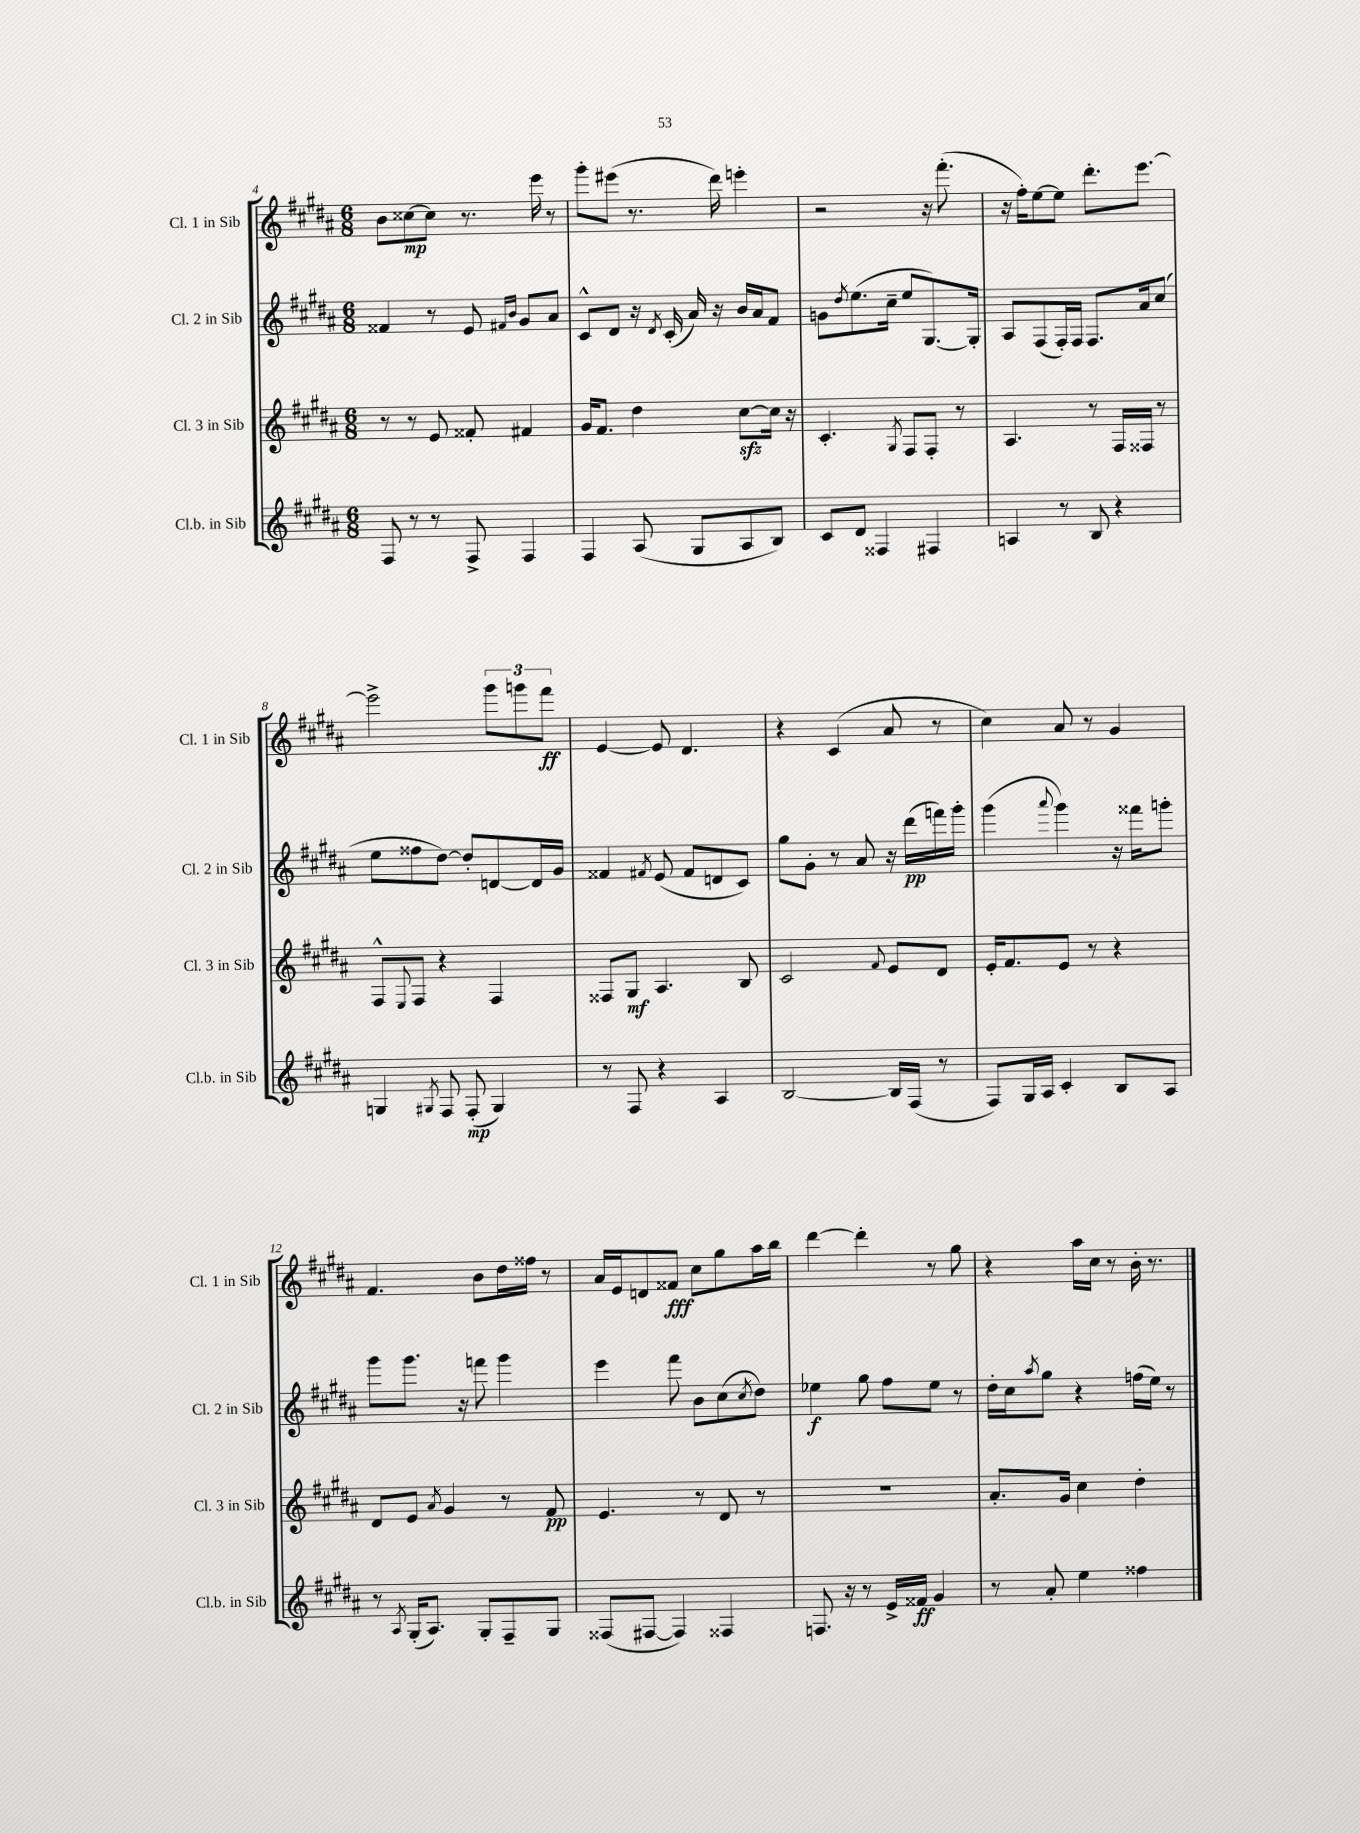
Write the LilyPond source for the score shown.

<<
\new StaffGroup <<
\new Staff = "s0" \with { instrumentName = "Cl. 1 in Sib" shortInstrumentName = "Cl. 1 in Sib" } {
    \clef treble \key b \major \numericTimeSignature \time 6/8
    b'8 cisis''8~\mp cisis''8 r8. e'''16 r8 |
    gis'''8-. eis'''8( r8. dis'''16) e'''4-. |
    r2 r16 fis'''8.-.( |
    r16 fis''16-.) e''8~ e''8 dis'''8.-. e'''8.~ |
    e'''2-> \tuplet 3/2 { gis'''8 g'''8 fis'''8\ff } |
    e'4~ e'8 dis'4. |
    r4 cis'4( ais'8 r8 |
    cis''4) ais'8 r8 gis'4 |
    fis'4. b'8 dis''16 fisis''16 r8 |
    ais'16 e'16 d'8 fisis'8\fff cis''8 gis''8 ais''16 b''16 |
    dis'''4~ dis'''4-. r8 gis''8 |
    r4 ais''16 cis''16 r8 b'16-. r8. \bar "|." |
}
\new Staff = "s1" \with { instrumentName = "Cl. 2 in Sib" shortInstrumentName = "Cl. 2 in Sib" } {
    \clef treble \key b \major \numericTimeSignature \time 6/8
    fisis'4 r8 e'8 \grace { fis'16 b'16 } gis'8 ais'8 |
    cis'8-^ dis'8 r16 \acciaccatura { dis'8 } cis'16-.( ais'16) r16 b'16 ais'16 fis'8 |
    g'8 \acciaccatura { dis''8 } e''8.( cis''16-- e''8 gis8.~) gis16-. |
    ais8 fis8( fis16-.) fis16 fis8. ais'16 cis''8( |
    e''8 fisis''8 dis''8~) dis''8-. d'8~ d'16 gis'16 |
    fisis'4 \acciaccatura { fis'8 } e'8( fis'8 d'8 cis'8) |
    gis''8 gis'8-. r8 ais'8 r16 dis'''16\pp( f'''16) gis'''16-. |
    gis'''4( \appoggiatura { ais'''8 } gis'''4) r16 fisis'''16 g'''8-. |
    gis'''8 gis'''8. r16 f'''8 gis'''4 |
    e'''4 fis'''8 b'8 cis''8( \acciaccatura { cis''8 } dis''8) |
    ees''4\f gis''8 fis''8 ees''8 r8 |
    dis''16-. cis''16 \acciaccatura { ais''8 } gis''8 r4 f''16( e''16) r8 \bar "|." |
}
\new Staff = "s2" \with { instrumentName = "Cl. 3 in Sib" shortInstrumentName = "Cl. 3 in Sib" } {
    \clef treble \key b \major \numericTimeSignature \time 6/8
    r8 r8 e'8 fisis'8-. fis'4 |
    gis'16 fis'8. dis''4 cis''8~\sfz cis''16 r16 |
    cis'4.-. \acciaccatura { gis8 } fis8 fis8-. r8 |
    ais4. r8 fis16 fisis16 r8 |
    fis8-^ \appoggiatura { e8 } fis8 r4 fis4 |
    fisis8 gis8\mf ais4. b8 |
    cis'2 \appoggiatura { fis'8 } e'8 dis'8 |
    e'16-. fis'8. e'8 r8 r4 |
    dis'8 e'8 \acciaccatura { ais'8 } gis'4 r8 fis'8\pp |
    e'4. r8 dis'8 r8 |
    R2. |
    ais'8.-. gis'16 cis''4 dis''4-. \bar "|." |
}
\new Staff = "s3" \with { instrumentName = "Cl.b. in Sib" shortInstrumentName = "Cl.b. in Sib" } {
    \clef treble \key b \major \numericTimeSignature \time 6/8
    fis8 r8 r8 fis8-> fis4 |
    fis4 ais8( gis8 ais8 b8) |
    cis'8 dis'8 fisis4 fis4 |
    a4 r8 b8 r4 |
    g4 \acciaccatura { gis8 } fis8 fis8-.\mp( gis4) |
    r8 fis8 r4 ais4 |
    b2~ b16 fis16( r8 |
    fis8) gis16 ais16 cis'4-. b8 ais8 |
    r8 \acciaccatura { ais8 } gis16-.( ais8.) gis8-. fis8-- gis8 |
    fisis8( fis8~ fis4) fisis4 |
    f8. r16 r8 e'16-> fisis'16\ff gis'4 |
    r8 ais'8-. e''4 fisis''4 \bar "|." |
}
>>
>>
\layout { \context { \Score currentBarNumber = #4 } }
